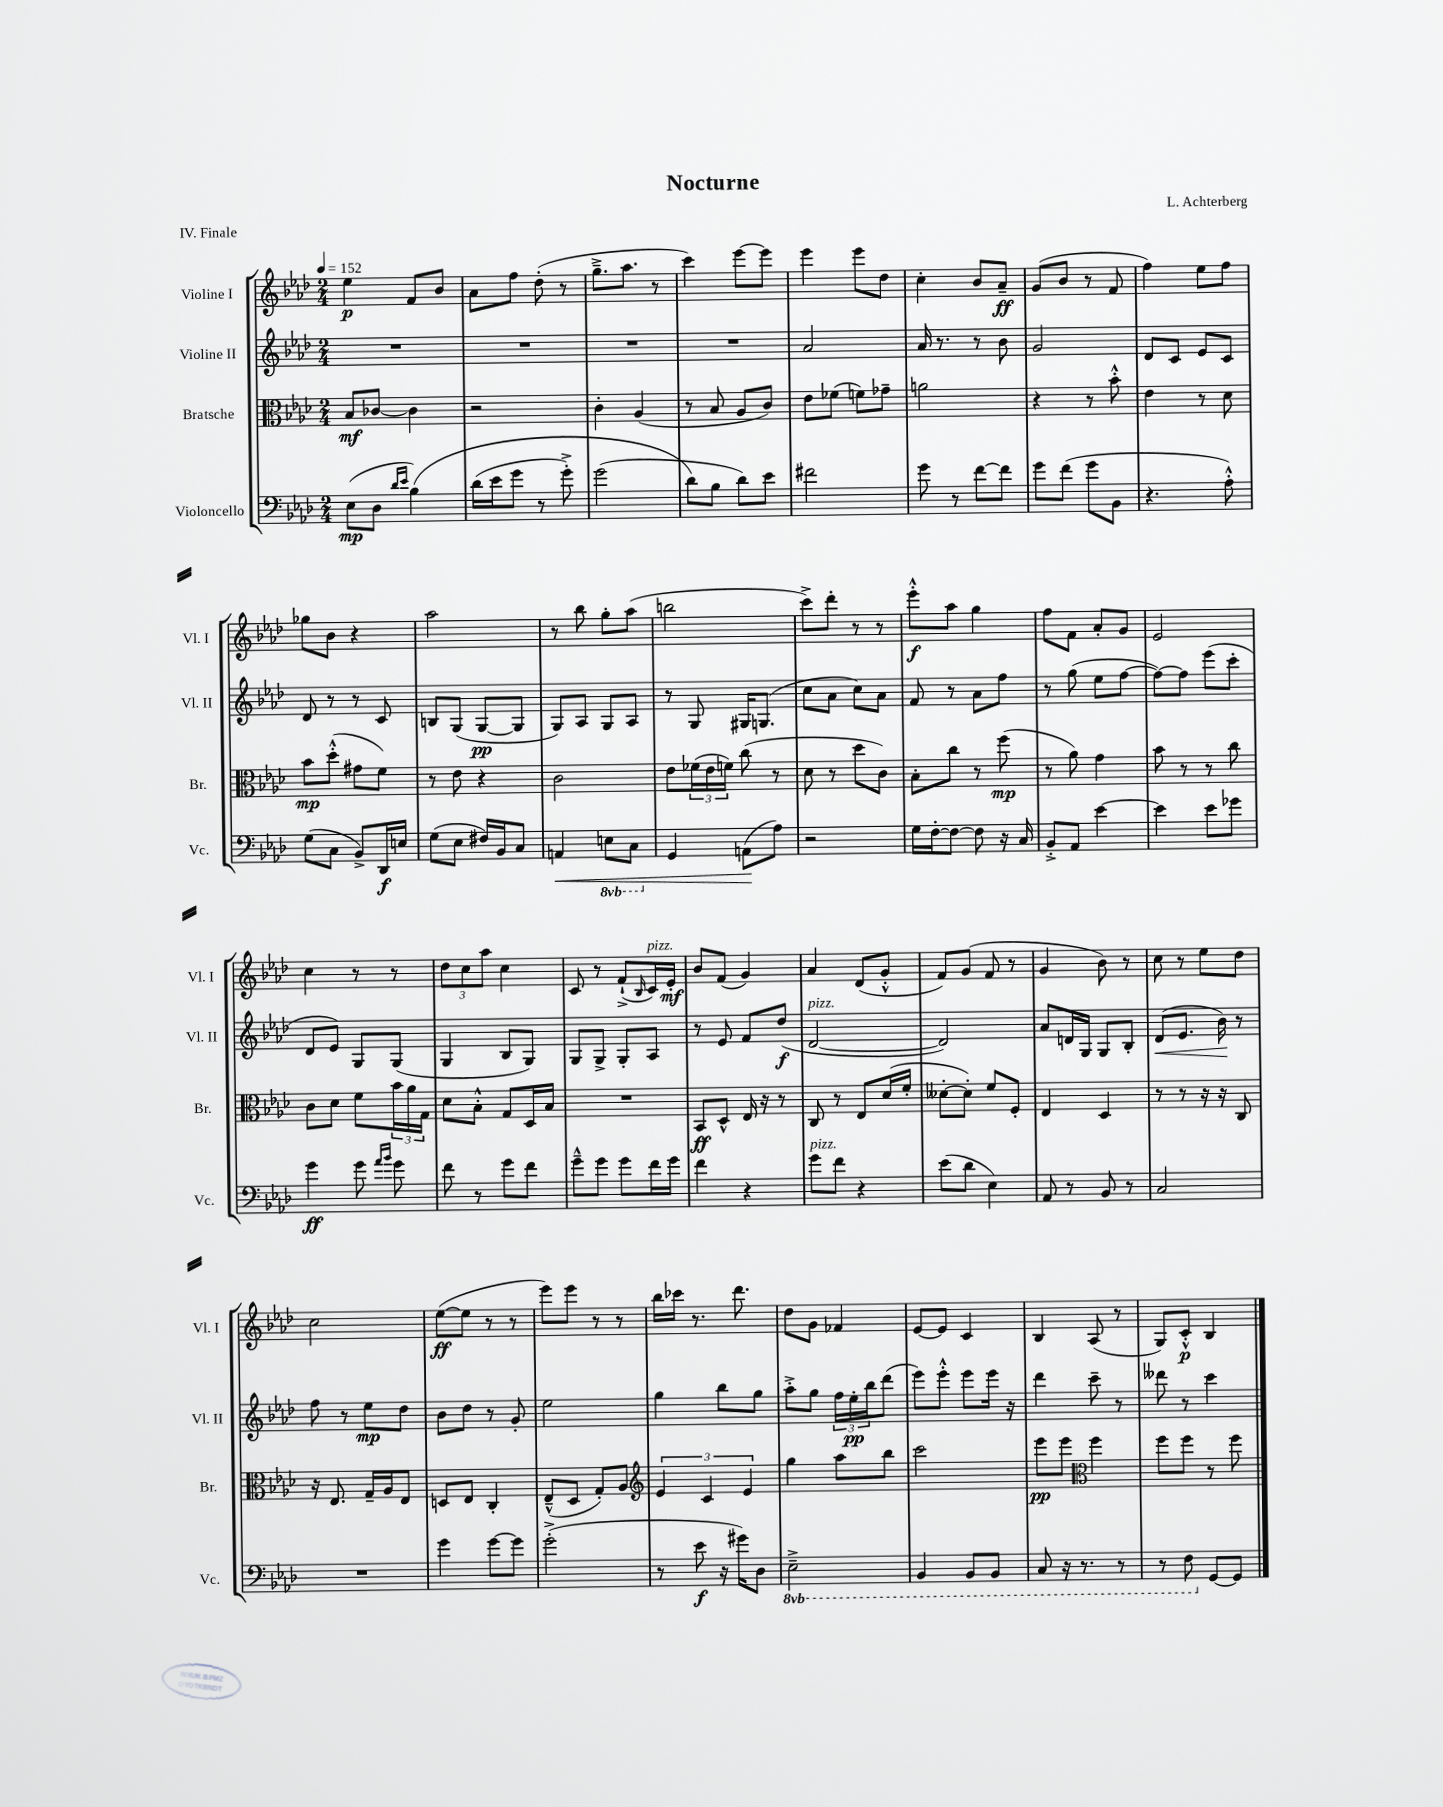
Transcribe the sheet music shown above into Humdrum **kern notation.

**kern	**dynam	**kern	**dynam	**kern	**dynam	**kern	**dynam
*part4	*part4	*part3	*part3	*part2	*part2	*part1	*part1
*staff4	*staff4	*staff3	*staff3	*staff2	*staff2	*staff1	*staff1
*I"Violoncello	*	*I"Bratsche	*	*I"Violine II	*	*I"Violine I	*
*I'Vc.	*	*I'Br.	*	*I'Vl. II	*	*I'Vl. I	*
*clefF4	*	*clefC3	*	*clefG2	*	*clefG2	*
*k[b-e-a-d-]	*	*k[b-e-a-d-]	*	*k[b-e-a-d-]	*	*k[b-e-a-d-]	*
*M2/4	*	*M2/4	*	*M2/4	*	*M2/4	*
*MM152	*	*MM152	*	*MM152	*	*MM152	*
=1	=1	=1	=1	=1	=1	=1	=1
(8E-\L	mp	8B-/L	mf	2r	.	4ee-\	p
8D-\J	.	[8c-X/J	.	.	.	.	.
16qqd-/LL	.	.	.	.	.	.	.
16qqe-/JJ	.	.	.	.	.	.	.
(4B-\)	.	4c-\]	.	.	.	8f/L	.
.	.	.	.	.	.	8b-/J	.
=2	=2	=2	=2	=2	=2	=2	=2
(16d-\LL	.	2r	.	2r	.	8a-\L	.
16e-\J	.	.	.	.	.	.	.
8g\J	.	.	.	.	.	8ff\J	.
8r	.	.	.	.	.	(8dd-'\	.
8g'^\)	.	.	.	.	.	8r	.
=3	=3	=3	=3	=3	=3	=3	=3
(2g\	.	4c'\	.	2r	.	8.gg~^\L	.
.	.	.	.	.	.	8.aa-\J	.
.	.	(4A-/	.	.	.	.	.
.	.	.	.	.	.	8r	.
=4	=4	=4	=4	=4	=4	=4	=4
8d-\L)	.	8r	.	2r	.	4ccc\)	.
8B-\J	.	8B-/	.	.	.	.	.
8d-\L)	.	8A-/L	.	.	.	[8eee-\L	.
8e-\J	.	8c/J)	.	.	.	8eee-\J]	.
=5	=5	=5	=5	=5	=5	=5	=5
2f#X\	.	8e-\L	.	2a-/	.	4eee-\	.
.	.	(8f-X\J	.	.	.	.	.
.	.	8fn\L)	.	.	.	8eee-\L	.
.	.	8g-X~\J	.	.	.	8dd-\J	.
=6	=6	=6	=6	=6	=6	=6	=6
8g\	.	2an\	.	16a-/	.	4cc'\	.
.	.	.	.	8.r	.	.	.
8r	.	.	.	.	.	.	.
[8f\L	.	.	.	8r	.	8b-/L	.
8f\J]	.	.	.	8b-\	.	8a-~/J	ff
=7	=7	=7	=7	=7	=7	=7	=7
8g\L	.	4r	.	2g/	.	(8g/L	.
(8f\J	.	.	.	.	.	8b-/J	.
8g\L	.	8r	.	.	.	8r	.
8BB-\J	.	8b-'^^\	.	.	.	8f/	.
=8	=8	=8	=8	=8	=8	=8	=8
4.r	.	4e-\	.	8d-/L	.	4ff\)	.
.	.	.	.	8c/J	.	.	.
.	.	8r	.	8e-/L	.	8ee-\L	.
8A-'^^\)	.	8d-\	.	8c/J	.	8ff\J	.
!!LO:LB:g=z
=9	=9	=9	=9	=9	=9	=9	=9
(8G\L	.	8b-\L	mp	8d-/	.	8gg-X\L	.
8C\J	.	(8dd-'^^\J	.	8r	.	8b-\J	.
8BB-^/L)	.	8g#X\L	.	8r	.	4r	.
16DD-/L	f	8f\J)	.	8c/	.	.	.
16En/JJ	.	.	.	.	.	.	.
=10	=10	=10	=10	=10	=10	=10	=10
(8G\L	.	8r	.	8Bn/L	.	2aa-\	.
8E-\J	.	8e-\	.	(8G/J	.	.	.
16F#X/LL)	.	4r	.	[8G/L	pp	.	.
16BB-/J	.	.	.	.	.	.	.
8C/J	.	.	.	8G/J]	.	.	.
=11	=11	=11	=11	=11	=11	=11	=11
!	!LO:HP:b	!	!	!	!	!	!
4AAn/	<	2c\	.	8G/L)	.	8r	.
.	.	.	.	8A-/J	.	8bb-\	.
*8ba	*	*	*	*	*	*	*
8EEn\L	.	.	.	8G/L	.	8gg'\L	.
8CC\J	.	.	.	8A-/J	.	(8aa-\J	.
=12	=12	=12	=12	=12	=12	=12	=12
*X8ba	*	*	*	*	*	*	*
4GG/	.	8e-\L	.	8r	.	2bbn\	.
.	.	(24f-X\L	.	8G/	.	.	.
.	.	24e-\	.	.	.	.	.
.	.	24fn\JJ)	.	.	.	.	.
(8AAn\L	.	(8cc\	.	16G#X/KL	.	.	.
.	.	.	.	(8.Gn/J	.	.	.
8A-\J)	[	8r	.	.	.	.	.
=13	=13	=13	=13	=13	=13	=13	=13
2r	.	8d-\	.	8cc\L	.	8ccc^\L)	.
.	.	8r	.	8a-\J	.	8ddd-'\J	.
.	.	8dd-\L	.	8cc\L)	.	8r	.
.	.	8c\J)	.	8a-\J	.	8r	.
=14	=14	=14	=14	=14	=14	=14	=14
16G\LL	.	8B-'\L	.	8f/	.	8eee-'^^\L	f
[16F'\J	.	.	.	.	.	.	.
8F\J_	.	8cc\J	.	8r	.	8aa-\J	.
8F\]	.	8r	.	8a-\L	.	4gg\	.
16r	.	(8ff\	mp	8ff\J	.	.	.
16C/	.	.	.	.	.	.	.
=15	=15	=15	=15	=15	=15	=15	=15
8BB-'^/L	.	8r	.	8r	.	8ff\L	.
8AA-/J	.	8a-\)	.	(8gg\	.	8f\J	.
[4e-\	.	4g\	.	8ee-\L	.	8a-'/L	.
.	.	.	.	[8ff\J	.	8g/J	.
=16	=16	=16	=16	=16	=16	=16	=16
4e-\]	.	8b-\	.	8ff\L_)	.	2e-/	.
.	.	8r	.	8ff\J]	.	.	.
8e-\L	.	8r	.	(8eee-\L	.	.	.
8g-X\J	.	8cc\	.	8ccc'\J	.	.	.
!!LO:LB:g=z
=17	=17	=17	=17	=17	=17	=17	=17
4g\	ff	8c\L	.	8d-/L	.	4cc\	.
.	.	8d-\J	.	8e-/J)	.	.	.
8g\	.	8f\L	.	8G/L	.	8r	.
16qqa-/LL	.	.	.	.	.	.	.
16qqb-/JJ	.	.	.	.	.	.	.
8g\	.	24b-\L	.	(8G/J	.	8r	.
.	.	24a-\	.	.	.	.	.
.	.	24G\JJ	.	.	.	.	.
=18	=18	=18	=18	=18	=18	=18	=18
8f\	.	8d-\L	.	4G/	.	12dd-\L	.
.	.	.	.	.	.	12cc\	.
8r	.	8B-'^^\J	.	.	.	.	.
.	.	.	.	.	.	12aa-\J	.
8g\L	.	8G/L	.	8B-/L	.	4cc\	.
8f\J	.	16D-/L	.	8G/J)	.	.	.
.	.	16B-/JJ	.	.	.	.	.
=19	=19	=19	=19	=19	=19	=19	=19
8g~^^\L	.	2r	.	8G/L	.	8c/	.
8g\J	.	.	.	8G^/J	.	8r	.
8g\L	.	.	.	8G'/L	.	(8f`^/L	.
.	.	.	.	.	.	16qqB-/	.
!	!	!	!	!	!	!LO:TX:a:i:t=pizz.	!
16f\L	.	.	.	8A-/J	.	16c/L)	.
16g\JJ	.	.	.	.	.	16e-'/JJ	mf
=20	=20	=20	=20	=20	=20	=20	=20
4f\	.	8BB-/L	ff	8r	.	8b-/L	.
.	.	8D-^^/J	.	8e-/	.	(8f/J	.
4r	.	16E-/	.	8f/L	.	4g/)	.
.	.	16r	.	.	.	.	.
.	.	8r	.	(8dd-/J	f	.	.
=21	=21	=21	=21	=21	=21	=21	=21
!	!	!	!	!LO:TX:a:i:t=pizz.	!	!	!
!LO:TX:a:i:t=pizz.	!	!	!	!	!	!	!
8g\L	.	8C/	.	[2d-/	.	4a-/	.
8f\J	.	8r	.	.	.	.	.
4r	.	8E-/L	.	.	.	(8d-/L	.
.	.	(16d-/L	.	.	.	8g'^^/J	.
.	.	16f'/JJ	.	.	.	.	.
=22	=22	=22	=22	=22	=22	=22	=22
(8e-\L	.	[8d--X'\L	.	2d-/])	.	8f/L)	.
8d-\J	.	8d--'\J])	.	.	.	(8g/J	.
4E-\)	.	8f/L	.	.	.	8f/	.
.	.	8F'/J	.	.	.	8r	.
=23	=23	=23	=23	=23	=23	=23	=23
8AA-/	.	4E-/	.	8a-/L	.	4g/	.
8r	.	.	.	16dn/L	.	.	.
.	.	.	.	16G/JJ	.	.	.
8BB-/	.	4D-/	.	8G/L	.	8b-\)	.
8r	.	.	.	8B-'/J	.	8r	.
=24	=24	=24	=24	=24	=24	=24	=24
!	!	!	!	!	!LO:HP:b	!	!
2C/	.	8r	.	(8d-/L	<	8cc\	.
.	.	8r	.	8.e-/J	.	8r	.
.	.	16r	.	.	.	8ee-\L	.
.	.	16r	.	16b-\)	.	.	.
.	.	8C/	.	8r	[	8dd-\J	.
!!LO:LB:g=z
=25	=25	=25	=25	=25	=25	=25	=25
2r	.	16r	.	8ff\	.	2cc\	.
.	.	8.E-/	.	.	.	.	.
.	.	.	.	8r	.	.	.
.	.	16G~/LL	.	8ee-\L	mp	.	.
.	.	16A-/J	.	.	.	.	.
.	.	8E-/J	.	8dd-\J	.	.	.
=26	=26	=26	=26	=26	=26	=26	=26
4g\	.	8Dn/L	.	8b-\L	.	([8ee-\L	ff
.	.	8E-/J	.	8dd-\J	.	8ee-\J]	.
[8g\L	.	4C'/	.	8r	.	8r	.
8g\J]	.	.	.	8g'/	.	8r	.
=27	=27	=27	=27	=27	=27	=27	=27
(2g'^\	.	(8E-~^^/L	.	2ee-\	.	8eee-\L)	.
.	.	8D-/J	.	.	.	8eee-\J	.
.	.	8G'/L)	.	.	.	8r	.
.	.	8A-/J	.	.	.	8r	.
=28	=28	=28	=28	=28	=28	=28	=28
*	*	*clefG2	*	*	*	*	*
8r	.	6e-/	.	4gg\	.	16bb-\LL	.
.	.	.	.	.	.	16ccc-X\JJ	.
8e-\	f	.	.	.	.	8.r	.
.	.	6c/	.	.	.	.	.
16r	.	.	.	8bb-\L	.	.	.
16g#X\KL)	.	.	.	.	.	8.ddd-\	.
.	.	6e-/	.	.	.	.	.
8D-\J	.	.	.	8gg\J	.	.	.
=29	=29	=29	=29	=29	=29	=29	=29
*8ba	*	*	*	*	*	*	*
2EE-~^\	.	4gg\	.	8aa-'^\L	.	8dd-\L	.
.	.	.	.	8gg\J	.	8g\J	.
.	.	8aa-\L	.	24ff\LL	.	4f-X/	.
.	.	.	.	24ee-'\	pp	.	.
.	.	.	.	24bb-\J	.	.	.
.	.	8bb-\J	.	(8ddd-\J	.	.	.
=30	=30	=30	=30	=30	=30	=30	=30
4BBB-/	.	2ccc\	.	8eee-\L)	.	[8e-/L	.
.	.	.	.	8eee-'^^\J	.	8e-/J]	.
8BBB-/L	.	.	.	8eee-\L	.	4c/	.
8BBB-/J	.	.	.	16eee-\Jk	.	.	.
.	.	.	.	16r	.	.	.
=31	=31	=31	=31	=31	=31	=31	=31
8CC/	.	8eee-\L	pp	4ddd-\	.	4B-/	.
16r	.	8eee-\J	.	.	.	.	.
8.r	.	.	.	.	.	.	.
*	*	*clefC3	*	*	*	*	*
.	.	4ff\	.	8ccc~\	.	(8A-/	.
8r	.	.	.	8r	.	8r	.
=32	=32	=32	=32	=32	=32	=32	=32
8r	.	8ff\L	.	8ddd--X\	.	8G/L)	.
8FF\	.	8ff\J	.	8r	.	8c'^^/J	p
*X8ba	*	*	*	*	*	*	*
[8GG/L	.	8r	.	4ccc\	.	4B-/	.
8GG/J]	.	8ff\	.	.	.	.	.
==	==	==	==	==	==	==	==
*-	*-	*-	*-	*-	*-	*-	*-
